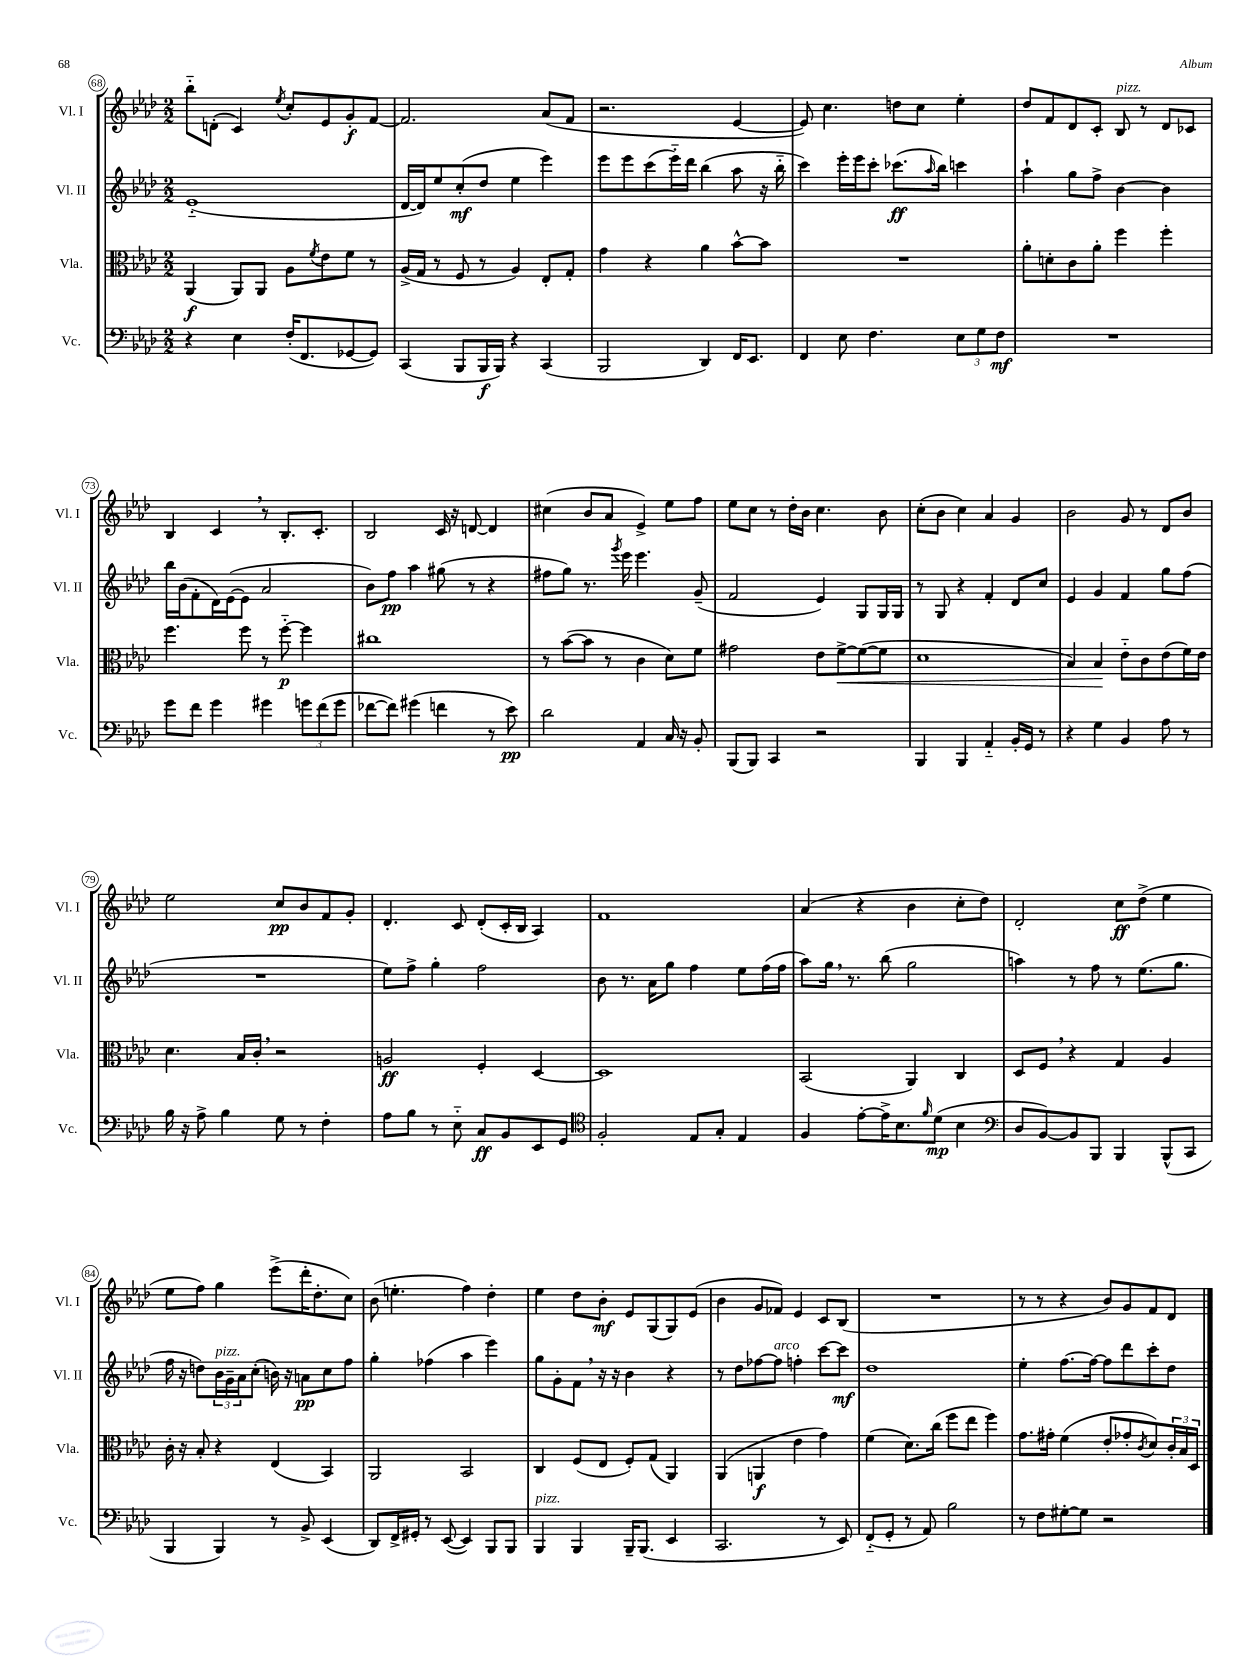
<<
\new StaffGroup <<
\new Staff = "s0" \with { instrumentName = "Vl. I" shortInstrumentName = "Vl. I" } {
    \clef treble \key aes \major \numericTimeSignature \time 2/2
    bes''8-_ d'8-.( c'4) \acciaccatura { ees''8 } c''8-. ees'8 g'8-.\f f'8~ |
    f'2. aes'8( f'8 |
    r2. ees'4~ |
    ees'8) c''4. d''8 c''8 ees''4-. |
    des''8 f'8 des'8 c'8-. bes8^\markup { \italic "pizz." } r8 des'8 ces'8 |
    bes4 c'4 \breathe r8 bes8.-. c'8.-. |
    bes2 c'16 r16 d'8~ d'4 |
    cis''4( bes'8 aes'8 ees'4->) ees''8 f''8 |
    ees''8 c''8 r8 des''16-. bes'16 c''4. bes'8 |
    c''8-.( bes'8 c''4) aes'4 g'4 |
    bes'2 g'8 r8 des'8 bes'8 |
    ees''2 c''8\pp bes'8 f'8 g'8-. |
    des'4.-. c'8 des'8-.( c'16-. bes16 aes4) |
    f'1 |
    aes'4( r4 bes'4 c''8-. des''8) |
    des'2-. c''8\ff des''8->( ees''4 |
    ees''8 f''8) g''4 ees'''8->( des'''16-. des''8.-. c''8) |
    bes'8( e''4.-. f''4) des''4-. |
    ees''4 des''8 bes'8-.\mf ees'8 g8( g8) ees'8( |
    bes'4 g'8 fes'8) ees'4 c'8 bes8( |
    R1 |
    r8 r8 r4 bes'8) g'8 f'8 des'8 \bar "|." |
}
\new Staff = "s1" \with { instrumentName = "Vl. II" shortInstrumentName = "Vl. II" } {
    \clef treble \key aes \major \numericTimeSignature \time 2/2
    ees'1-_( |
    des'16~ des'16) ees''8 c''8-.\mf( des''8 ees''4 ees'''4) |
    ees'''8 ees'''8 c'''8( ees'''16-_) des'''16 bes''4( aes''8 r16 bes''16-_ |
    c'''4) ees'''16-. ees'''16 c'''8-. ces'''8.\ff( \grace { aes''16 } bes''16) c'''4 |
    aes''4-! g''8 f''8-> bes'4~ bes'4 |
    bes''16 bes'16( f'8-. des'16) ees'16~( ees'8 aes'2 |
    bes'8) f''8\pp aes''4 gis''8( r8 r4 |
    fis''8 g''8) r8. \acciaccatura { g'''8 } ees'''16 ees'''4. g'8--( |
    f'2 ees'4) g8 g16 g16 |
    r8 g8 r4 f'4-. des'8 c''8 |
    ees'4 g'4 f'4 g''8 f''8( |
    R1 |
    ees''8) f''8-> g''4-. f''2 |
    bes'8 r8. aes'16 g''8 f''4 ees''8 f''16( f''16 |
    aes''8) g''16 \breathe r8. bes''8( g''2 |
    a''4) r8 f''8 r8 ees''8.( g''8. |
    f''16 r16 d''8) \tuplet 3/2 { bes'16^\markup { \italic "pizz." } g'16-- aes'16 } c''8-.( b'16) r16 a'8\pp c''8 f''8 |
    g''4-. fes''4( aes''4 ees'''4) |
    g''8 g'8-. f'8 \breathe r16 r16 bes'4 r4 |
    r8 des''8 fes''8~ fes''8^\markup { \italic "arco" } f''4-. c'''8~ c'''8\mf |
    des''1 |
    ees''4-. f''8.~ f''16~ f''8 des'''8 c'''8-. des''8 \bar "|." |
}
\new Staff = "s2" \with { instrumentName = "Vla." shortInstrumentName = "Vla." } {
    \clef alto \key aes \major \numericTimeSignature \time 2/2
    aes,4\f( aes,8) aes,8 aes8 \acciaccatura { f'8 } ees'8 f'8 r8 |
    aes16->( g16 r8 f8 r8 aes4) ees8-. g8-. |
    g'4 r4 aes'4 bes'8~-^ bes'8 |
    R1 |
    aes'8-. d'8-. c'8 aes'8-. f''4 f''4-. |
    f''4. f''8 r8 f''8~-_\p f''4 |
    cis''1 |
    r8 bes'8~( bes'8 r8 c'4 des'8) f'8 |
    gis'2 ees'8 f'8~->\< f'8~( f'8 |
    des'1 |
    bes4) bes4\! ees'8-_ c'8 ees'8( f'16) ees'16 |
    des'4. bes16 c'16-. \breathe r2 |
    a2\ff f4-. des4~ |
    des1 |
    bes,2( aes,4) c4 |
    des8 f8 \breathe r4 g4 aes4 |
    c'16-. r16 bes8-. r4 ees4( bes,4) |
    aes,2 bes,2 |
    c4 f8( ees8 f8-.) g8( aes,4) |
    aes,4( a,4\f ees'4 g'4) |
    f'4( des'8.) c''16( f''8 ees''8 f''4) |
    g'8. gis'16-. f'4( ees'8-. ges'8-. \acciaccatura { c'8 } des'8) \tuplet 3/2 { c'16-. bes16 des16 } \bar "|." |
}
\new Staff = "s3" \with { instrumentName = "Vc." shortInstrumentName = "Vc." } {
    \clef bass \key aes \major \numericTimeSignature \time 2/2
    r4 ees4 f16-.( f,8. ges,8~ ges,8) |
    c,4( bes,,8 bes,,16\f bes,,16) r4 c,4( |
    bes,,2 des,4) f,16 ees,8. |
    f,4 ees8 f4. \tuplet 3/2 { ees8 g8 f8\mf } |
    R1 |
    g'8 f'8 g'4 gis'4 \tuplet 3/2 { g'8 f'8( g'8 } |
    fes'8~ fes'8) gis'4( f'4 r8 ees'8\pp) |
    des'2 aes,4 c16 r16 bes,8-. |
    bes,,8( bes,,8) c,4 r2 |
    bes,,4 bes,,4 aes,4-_ bes,16-. g,16 r8 |
    r4 g4 bes,4 aes8 r8 |
    bes16 r16 aes8-> bes4 g8 r8 f4-. |
    aes8 bes8 r8 ees8-_ c8\ff bes,8 ees,8 g,8 |
    \clef tenor f2-. ees8 g8-. ees4 |
    f4 ees'8~-. ees'16-> bes8. \grace { f'16 } des'8\mp( bes4 |
    \clef bass des8 bes,8~) bes,8 bes,,8 bes,,4 bes,,8-^( c,8 |
    bes,,4 bes,,4) r8 bes,8-> ees,4( |
    des,8) f,16-> gis,16-. r8 ees,8~( ees,4) bes,,8 bes,,8 |
    bes,,4^\markup { \italic "pizz." } bes,,4 bes,,16-- bes,,8.( ees,4 |
    c,2. r8 ees,8) |
    f,8-_( g,8-. r8 aes,8) bes2 |
    r8 f8 gis8~-. gis8 r2 \bar "|." |
}
>>
>>
\layout { \context { \Score currentBarNumber = #68 \override BarNumber.stencil = #(make-stencil-circler 0.1 0.3 ly:text-interface::print) } }
